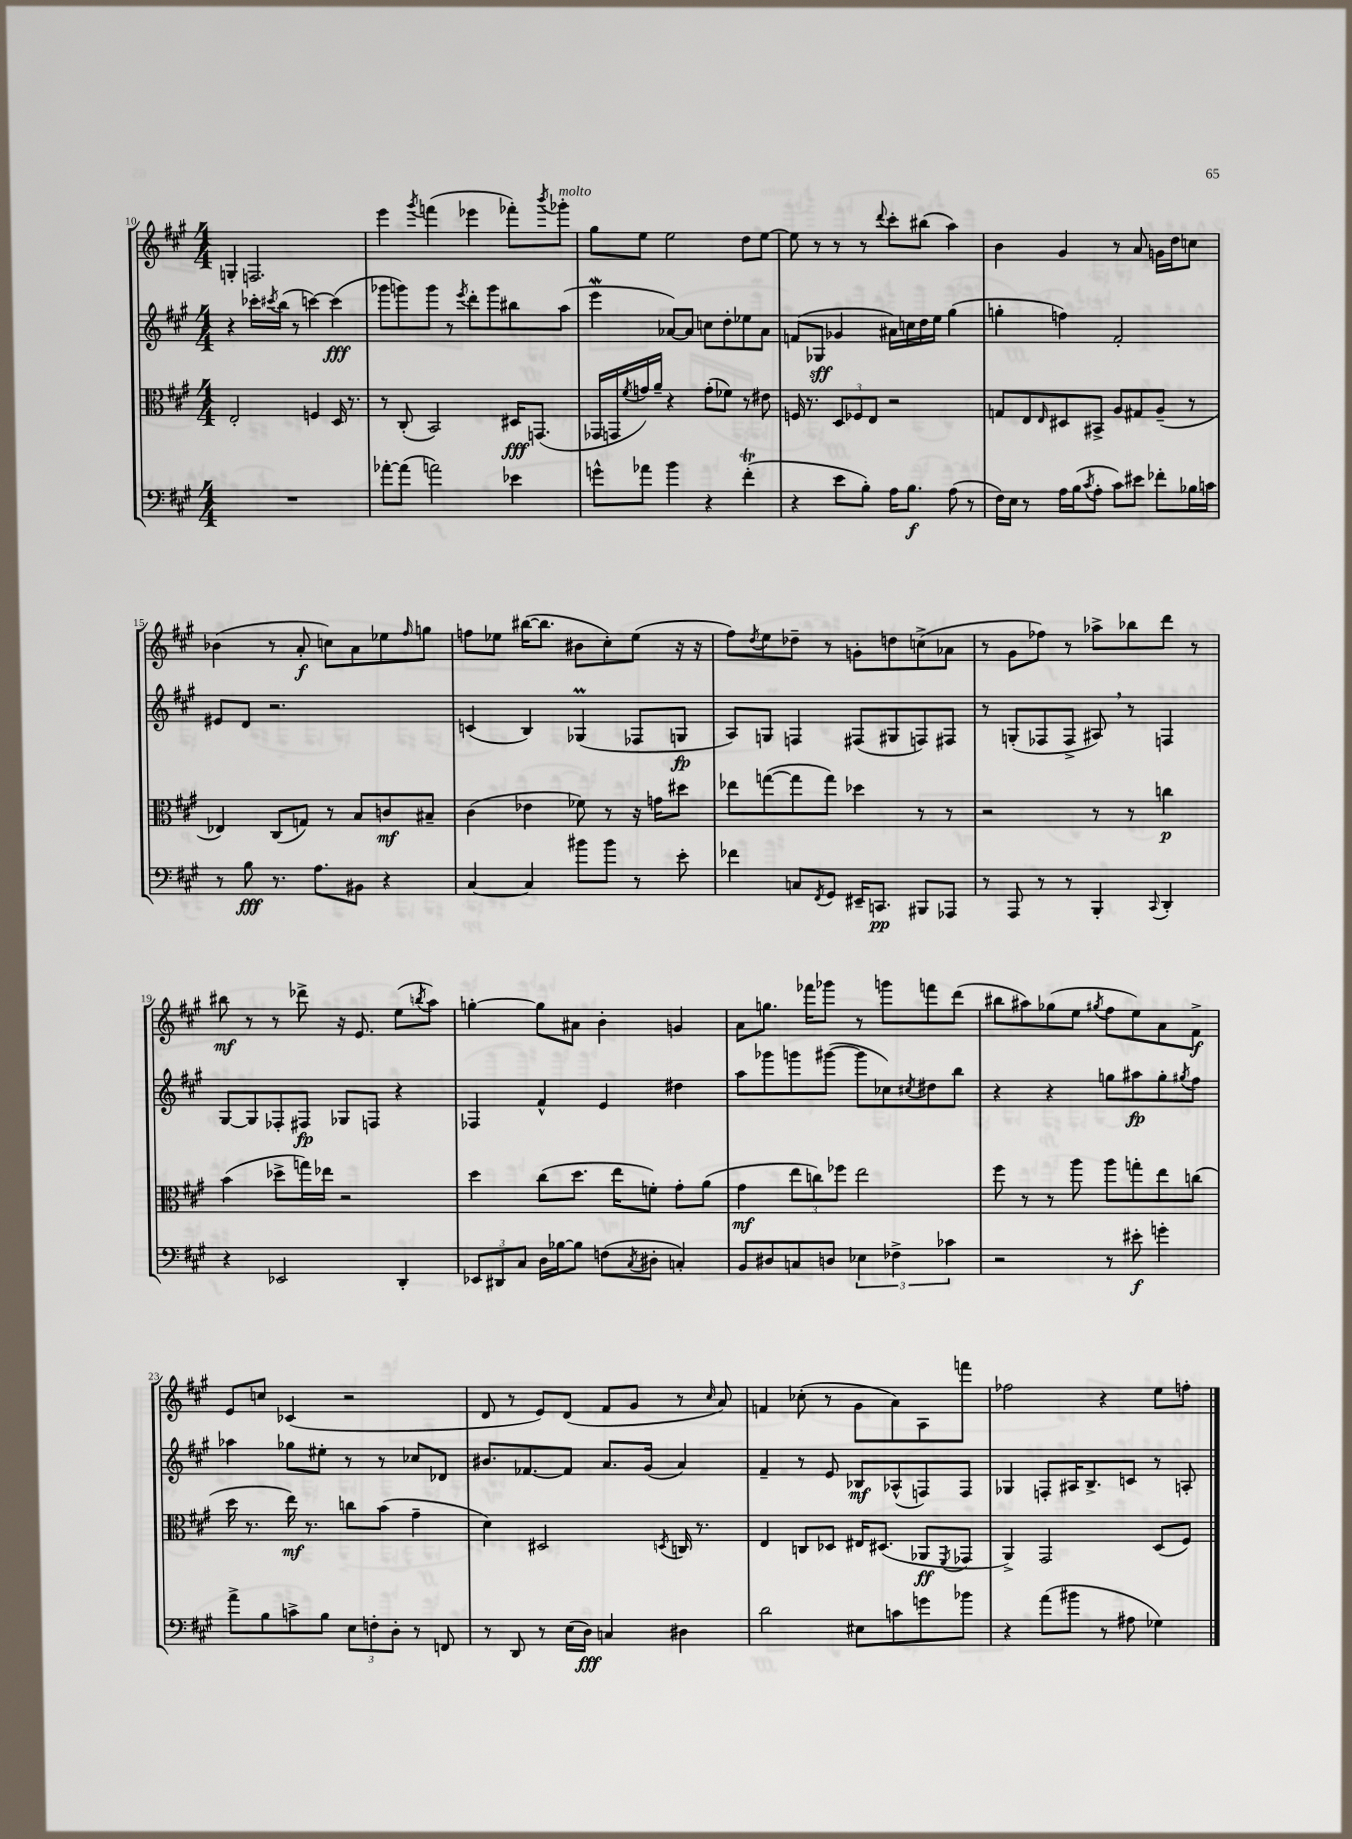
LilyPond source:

<<
\new StaffGroup <<
\new Staff = "s0" {
    \clef treble \key a \major \numericTimeSignature \time 4/4
    g4-. f2. |
    e'''4 \acciaccatura { gis'''8 } f'''4( ees'''4 fes'''8-.) \acciaccatura { b'''8 } ges'''8-.^\markup { \italic "molto" } |
    gis''8 e''8 e''2 d''8 e''8~ |
    e''8 r8 r8 r8 \appoggiatura { d'''8 } cis'''8-. bis''8( a''4) |
    b'4 gis'4 r8 a'8 g'16 d''16 c''8 |
    bes'4( r8 a'8-.\f c''8) a'8 ees''8 \grace { fis''16 } g''8 |
    f''8 ees''8 bis''16~( bis''8. bis'8 cis''8-.) ees''8( r16 r16 |
    fis''8) \acciaccatura { d''8 } e''8 des''8-- r8 g'8-. d''8 c''8->( aes'8 |
    r8 gis'8 fes''8) r8 aes''8-> bes''8 d'''8 r8 |
    bis''8\mf r8 r8 des'''8-> r16 e'8. e''8( \acciaccatura { b''8 } a''8) |
    g''4~-. g''8 ais'8 b'4-. g'4 |
    a'8 g''8. fes'''16 ges'''8 r8 g'''8 f'''8 d'''8( |
    bis''8 ais''8) ges''8( e''8 \acciaccatura { gis''8 } fis''8 e''8) a'8 fis'8->\f |
    e'8 c''8 ces'4( r2 |
    d'8 r8 e'8) d'8( fis'8 gis'8 r8 \grace { cis''16 } a'8) |
    f'4 ces''8-.( r8 gis'8 a'8) a8 f'''8 |
    fes''2 r4 e''8 f''8-. \bar "|." |
}
\new Staff = "s1" {
    \clef treble \key a \major \numericTimeSignature \time 4/4
    r4 ces'''16-. \acciaccatura { cis'''8 } b''16( r8 c'''4~) c'''4\fff( |
    ges'''8 g'''8) g'''8 r8 \acciaccatura { e'''8 } d'''8-. g'''8 bis''8 a''8( |
    e'''4\mordent aes'8~) aes'8 c''8 d''8-. ees''8 aes'8 |
    f'8( ges8\sff ges'4 ais'16) c''16 d''16 e''16 gis''4( |
    g''4-. f''4) fis'2-. |
    eis'8 d'8 r2. |
    c'4( b4) ges4\prall( fes8 g8\fp |
    a8) g8 f4 fis8( gis8 f8) fis8 |
    r8 g8-.( fes8 fes8-> ais8) \breathe r8 f4 |
    gis8~ gis8 fes8-. fis8\fp ges8 f8 r4 |
    fes4 fis'4-^ e'4 dis''4 |
    a''8 ges'''8 g'''8 gis'''8~( gis'''8 ces''8) \acciaccatura { cis''8 } dis''8 b''8 |
    r4 r4 g''8 ais''8\fp g''8-. \acciaccatura { gis''8 } fis''8 |
    aes''4 ges''8 eis''8-. r8 r8 ces''8 des'8 |
    bis'8. fes'8.~ fes'8 a'8. gis'16( a'4) |
    fis'4-- r8 e'8 bes8\mf aes8-^( f8) f8 |
    ges4 f8-. ais16 b8.-> c'8 r8 a8-. \bar "|." |
}
\new Staff = "s2" {
    \clef alto \key a \major \numericTimeSignature \time 4/4
    e2-. f4 d16 r8. |
    r8 cis8-.( b,2) dis16\fff g,8.( |
    ges,16 g,16 \acciaccatura { fis'8 } g'16) a'16-- r4 g'8-.( fes'8) r8 eis'8 |
    f16 r8. \tuplet 3/2 { d8 fes8 e8 } r2 |
    g8 e8 \grace { e16 } dis8 bis,8-> a8 gis8 a8--( r8 |
    ees4) cis8( g8) r8 b8 c'8\mf bis8-- |
    cis'4( ees'4 fes'8) r8 r16 g'16 dis''8 |
    ees''8 g''8~( g''8 g''8) des''4 r8 r8 |
    r2 r8 r8 c''4\p |
    b'4( des''8-> g''16) ees''16 r2 |
    d''4 cis''8( d''8. e''16 f'8-.) gis'8-. a'8( |
    gis'4\mf \tuplet 3/2 { e''8 c''8) fes''8 } e''2 |
    fis''8 r8 r8 a''8 a''8 g''8-. e''8 c''8( |
    d''16 r8. e''16\mf) r8. c''8 b'8( gis'4-- |
    d'4) dis2 \acciaccatura { d8 } c16 r8. |
    e4 c8 des8 eis16 dis8.( aes,8\ff \acciaccatura { fis,8 } ges,8 |
    a,4->) gis,2 d8( fis8) \bar "|." |
}
\new Staff = "s3" {
    \clef bass \key a \major \numericTimeSignature \time 4/4
    R1 |
    aes'8~-. aes'8( a'2) ees'4 |
    g'8-^ aes'8 b'4 r4 fis'4-.\trill( |
    r4 e'8 b8-.) a16 b8.\f a8( r8 |
    fis16) e16 r8 a16 b16( \acciaccatura { cis'8 } a8-. cis'8) eis'8 fes'8-. bes16 c'16 |
    r8 b8\fff r8. a8. bis,8 r4 |
    cis4~ cis4 bis'8 bis'8 r8 e'8-. |
    fes'4 c8 \acciaccatura { fis,8 } gis,8 eis,16-- c,8.\pp bis,,8 aes,,8 |
    r8 a,,8 r8 r8 b,,4-. \appoggiatura { cis,8 } d,4-. |
    r4 ees,2 d,4-. |
    \tuplet 3/2 { ees,8 dis,8 cis8 } d16 bes16~ bes8 f8( \acciaccatura { cis8 } dis8-. c4-.) |
    b,8 dis8 c8 d8 \tuplet 3/2 { ees4 fes4-> ces'4 } |
    r2 r8 eis'8-.\f g'4-. |
    a'8-> b8 c'8-> b8 \tuplet 3/2 { e8 f8-. d8-. } r8 f,8 |
    r8 d,8 r8 e16( d16\fff) c4 dis4 |
    d'2 eis8 c'8 g'8 bes'8 |
    r4 a'8( bis'8 r8 ais8 ges4) \bar "|." |
}
>>
>>
\layout { \context { \Score currentBarNumber = #10 } }
